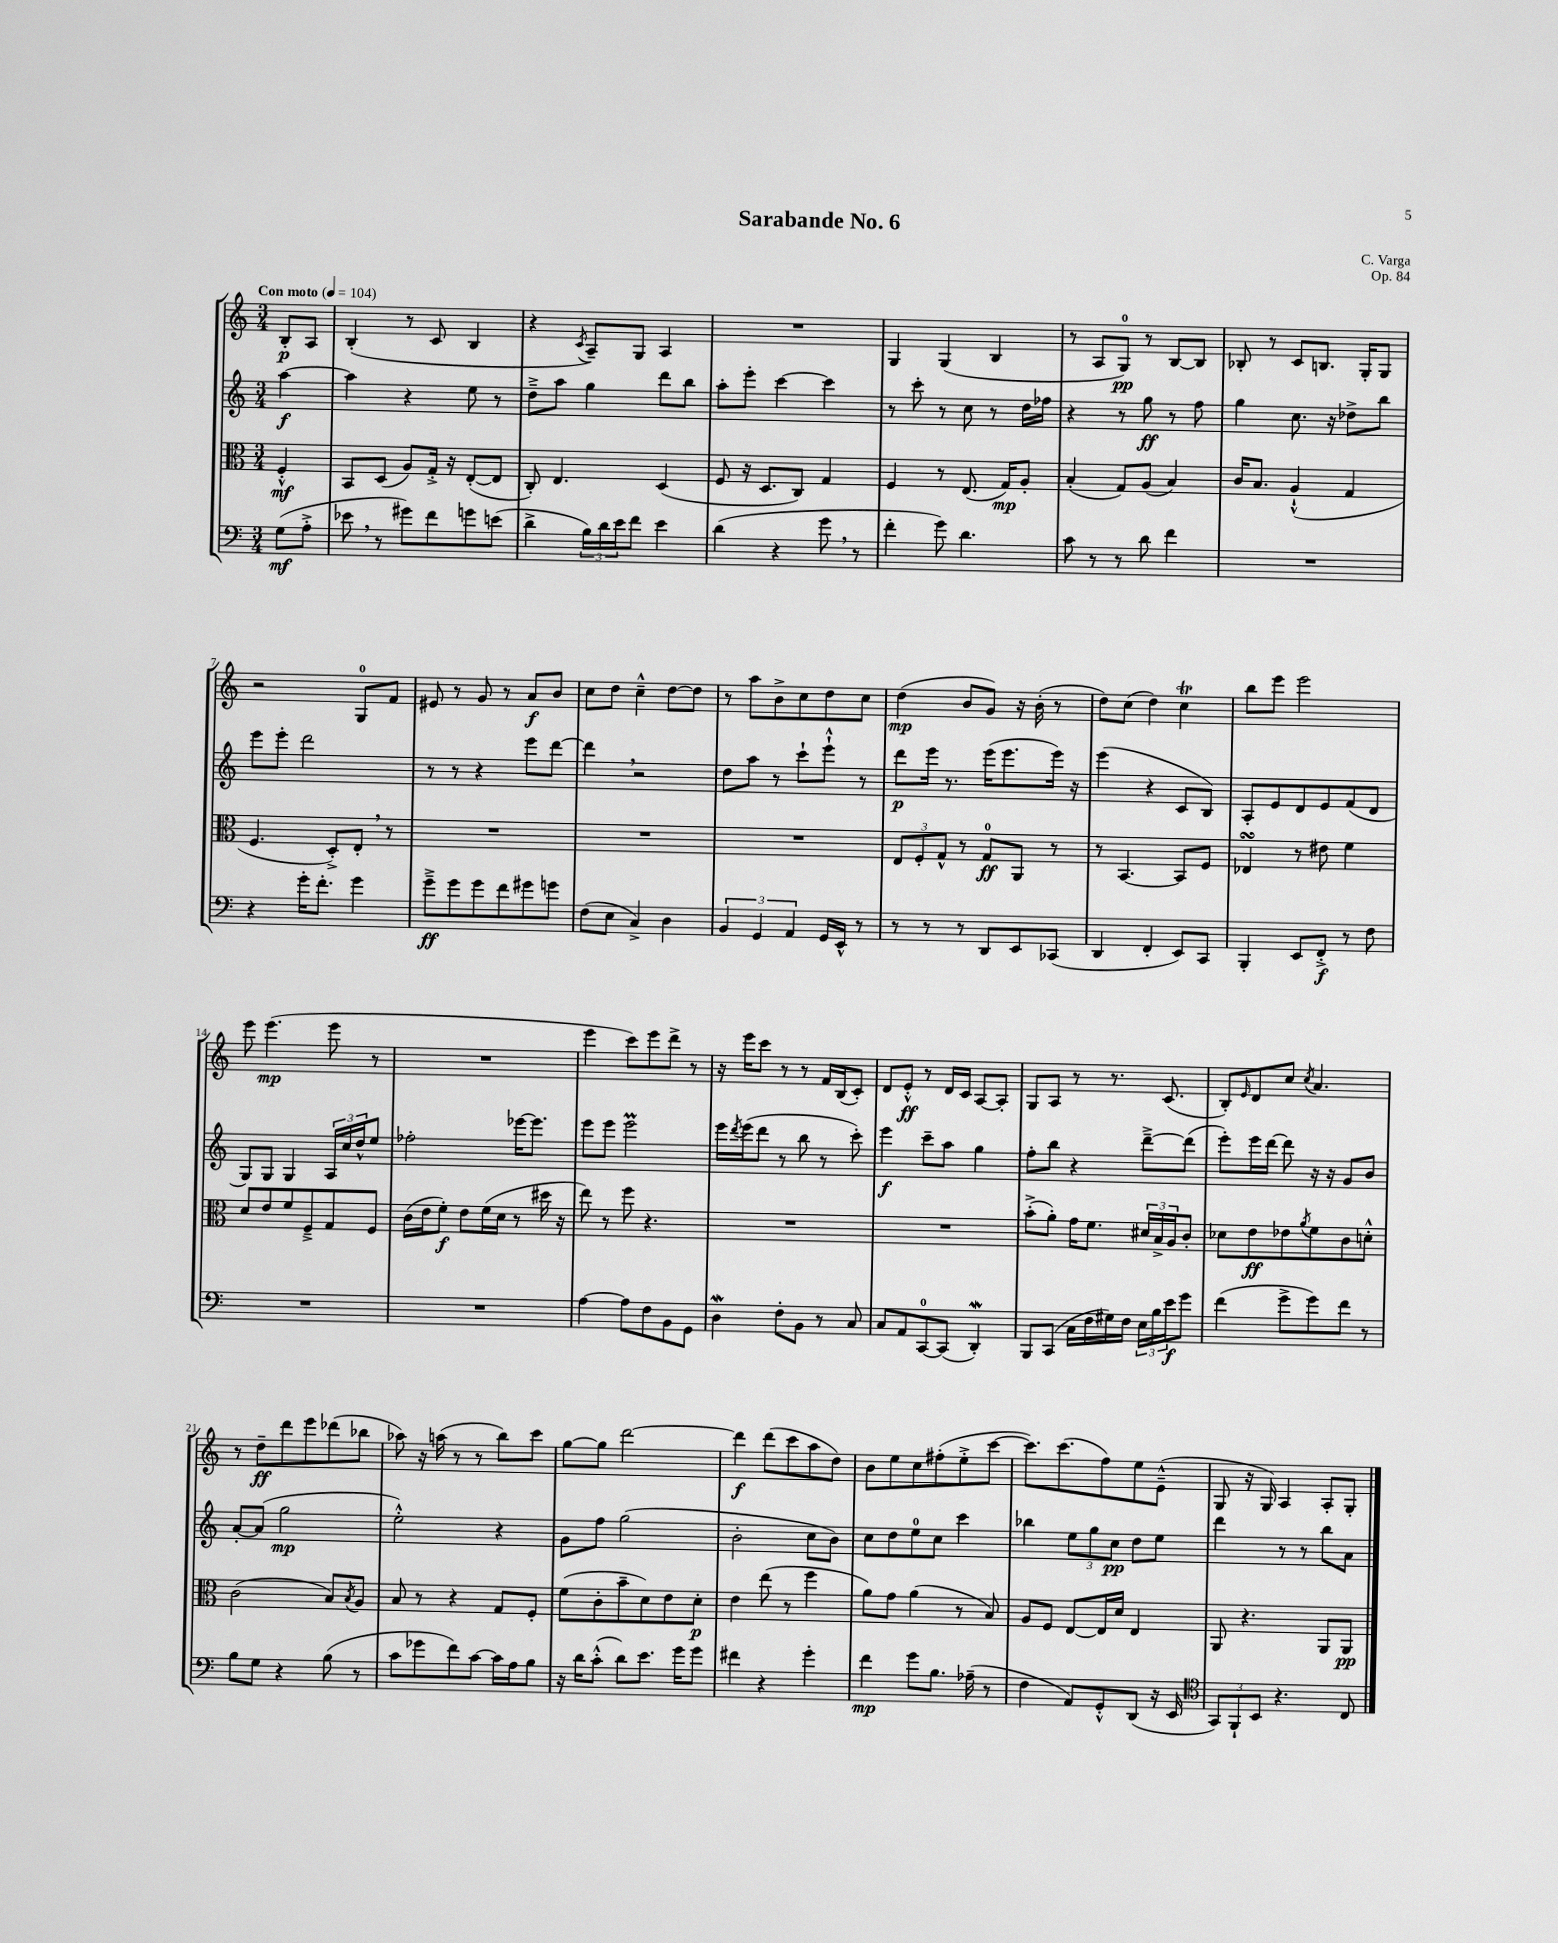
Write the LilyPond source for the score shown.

\header { title = "Sarabande No. 6" composer = "C. Varga" opus = "Op. 84" }
<<
\new StaffGroup <<
\new Staff = "s0" {
    \clef treble \key c \major \numericTimeSignature \time 3/4 \partial 4 \tempo "Con moto" 4 = 104
    b8-.\p a8 |
    b4-.( r8 c'8 b4 |
    r4 \acciaccatura { c'8 } a8--) g8 a4 |
    R2. |
    g4 g4( b4 |
    r8 a8 g8-0\pp) r8 b8~ b8 |
    bes8-. r8 c'8 b8. g16-. g8 |
    r2 g8-0 f'8 |
    eis'8 r8 g'8 r8 a'8\f b'8 |
    c''8 d''8 c''4---^ d''8~ d''8 |
    r8 a''8 b'8-> c''8 d''8 c''8 |
    d''4\mp( b'8 g'8) r16 b'16-.( r8 |
    d''8) c''8( d''4) c''4\trill |
    b''8 e'''8 e'''2 |
    e'''8 e'''4.\mp( e'''8 r8 |
    R2. |
    e'''4 c'''8) e'''8 d'''8-> r8 |
    r16 e'''16 c'''8 r8 r8 f'16 b16( c'8-.) |
    d'8 e'8-.-^\ff r8 d'16 c'16 a8~ a8-. |
    g8 a8 r8 r8. c'8.( |
    b8-.) \grace { e'16 } d'8 c''8 \acciaccatura { c''8 } a'4. |
    r8 d''8--\ff d'''8 e'''8 des'''8( bes''8 |
    aes''8) r16 a''16( r8 r8 b''8) c'''8 |
    g''8~ g''8 d'''2~ |
    d'''4\f d'''8( c'''8 a''8 d''8) |
    b'8 e''8 c''8 fis''8-.( e''8-.-> c'''8~ |
    c'''8.) c'''8.( f''8) e''8 e'8---^( |
    g8 r16 g16) a4 a8-. g8-. \bar "|." |
}
\new Staff = "s1" {
    \clef treble \key c \major \numericTimeSignature \time 3/4 \partial 4
    a''4~\f |
    a''4 r4 e''8 r8 |
    d''8---> a''8 g''4 d'''8 b''8 |
    a''8-. e'''8-. c'''4~ c'''4 |
    r8 c'''8-. r8 c''8 r8 d''16 fes''16 |
    r4 r8 g''8\ff r8 f''8 |
    g''4 c''8. r16 des''8-> b''8 |
    e'''8 e'''8-. d'''2 |
    r8 r8 r4 e'''8 d'''8~ |
    d'''4 \breathe r2 |
    d''8 a''8 r8 c'''8-! e'''8-!-^ r8 |
    d'''8\p e'''16 r8. e'''16( e'''8. e'''16) r16 |
    e'''4( r4 c'8 b8) |
    a8-. e'8 d'8 e'8 f'8( d'8 |
    g8) g8 g4 \tuplet 3/2 { a16 c''16 d''16-^ } e''8 |
    fes''2-. ees'''16~ ees'''8. |
    e'''8 e'''8 e'''2\prall |
    e'''16 \acciaccatura { d'''8 } e'''16( d'''8 r8 b''8 r8 c'''8-.) |
    e'''4\f c'''8-- a''8 g''4 |
    f''8-. b''8 r4 d'''8~---> d'''8( |
    e'''8-.) e'''16 d'''16~ d'''8 r16 r16 g'8 b'8 |
    a'8~-. a'8( g''2\mp |
    e''2-.-^) r4 |
    g'8 f''8 g''2( |
    b'2-. c''8 b'8) |
    c''8 d''8 e''8-0 c''8 c'''4 |
    bes''4 \tuplet 3/2 { e''8 g''8 c''8\pp } d''8 e''8 |
    d'''4 r8 r8 b''8 a'8 \bar "|." |
}
\new Staff = "s2" {
    \clef alto \key c \major \numericTimeSignature \time 3/4 \partial 4
    f4-.-^\mf |
    b,8 d8( a8) g16-.-> r16 e8~-.( e8 |
    c8-.) e4. d4( |
    f8 r16 d8. c8) g4 |
    f4 r8 e8.( g16\mp) a8-. |
    b4-.( g8) a8( b4) |
    c'16 b8. a4-!-^( g4 |
    f4. d8-.->) e8-. \breathe r8 |
    R2. |
    R2. |
    R2. |
    \tuplet 3/2 { e8 f8-. g8-^ } r8 g8-0\ff a,8 r8 |
    r8 b,4.~ b,8 f8 |
    ees4\turn r8 eis'8 f'4 |
    d'8 e'8 f'8 f8---> g8 f8 |
    c'16( e'16 f'8-.\f) e'8 f'16( d'16 r8 dis''16 r16 |
    e''8) r8 f''8 r4. |
    R2. |
    R2. |
    b'8-.->( a'8-.) g'16 f'8. \tuplet 3/2 { dis'16 b16-> a16 } c'8-. |
    des'8 e'8\ff ees'8 \acciaccatura { a'8 } f'8 c'8 d'8-.-^ |
    c'2( b8) \acciaccatura { b8 } a8 |
    b8 r8 r4 g8 f8-. |
    f'8( c'8-. b'8-- d'8) e'8 d'8-.\p |
    e'4 e''8( r8 f''4 |
    a'8) g'8 a'4( r8 b8) |
    a8 f8 e8~ e16 d'16 e4 |
    a,8 r4. a,8 a,8\pp \bar "|." |
}
\new Staff = "s3" {
    \clef bass \key c \major \numericTimeSignature \time 3/4 \partial 4
    g8\mf( a8-.-> |
    ees'8 \breathe r8 gis'8) f'8 g'8 e'8( |
    d'4-> \tuplet 3/2 { b16) d'16 e'16 } f'8 e'4 |
    d'4( r4 g'8 \breathe r8 |
    f'4-. g'8) d'4. |
    c'8 r8 r8 d'8 f'4 |
    R2. |
    r4 g'16-. f'8.-. g'4 |
    g'8--->\ff g'8 g'8 f'8 gis'8 g'8 |
    f8( e8 c4->) d4 |
    \tuplet 3/2 { b,4 g,4 a,4 } g,16 e,16-^ r8 |
    r8 r8 r8 d,8 e,8 ces,8( |
    d,4 f,4-. e,8) c,8 |
    b,,4-. e,8 f,8-.->\f r8 f8 |
    R2. |
    R2. |
    a4~ a8 f8 b,8 g,8 |
    d4\mordent f8-. b,8 r8 c8 |
    c8 a,8 c,8-0~ c,8( d,4-.\mordent) |
    b,,8 c,8( c16 f16 gis16) f16 \tuplet 3/2 { e16 b16 e'16\f } g'8 |
    f'4( g'8-> g'8) f'8 r8 |
    b8 g8 r4 b8( r8 |
    c'8 ges'8 f'8) c'8~ c'16 a16 b8 |
    r16 d'16 c'8-.-^( d'8) e'8. g'16 g'8 |
    fis'4 r4 g'4-. |
    f'4\mp g'8 b8. aes16--( r8 |
    f4 a,8) g,8-.-^ d,8( r16 e,16 |
    \clef tenor \tuplet 3/2 { g,8) f,8-! b,8 } r4. c8 \bar "|." |
}
>>
>>
